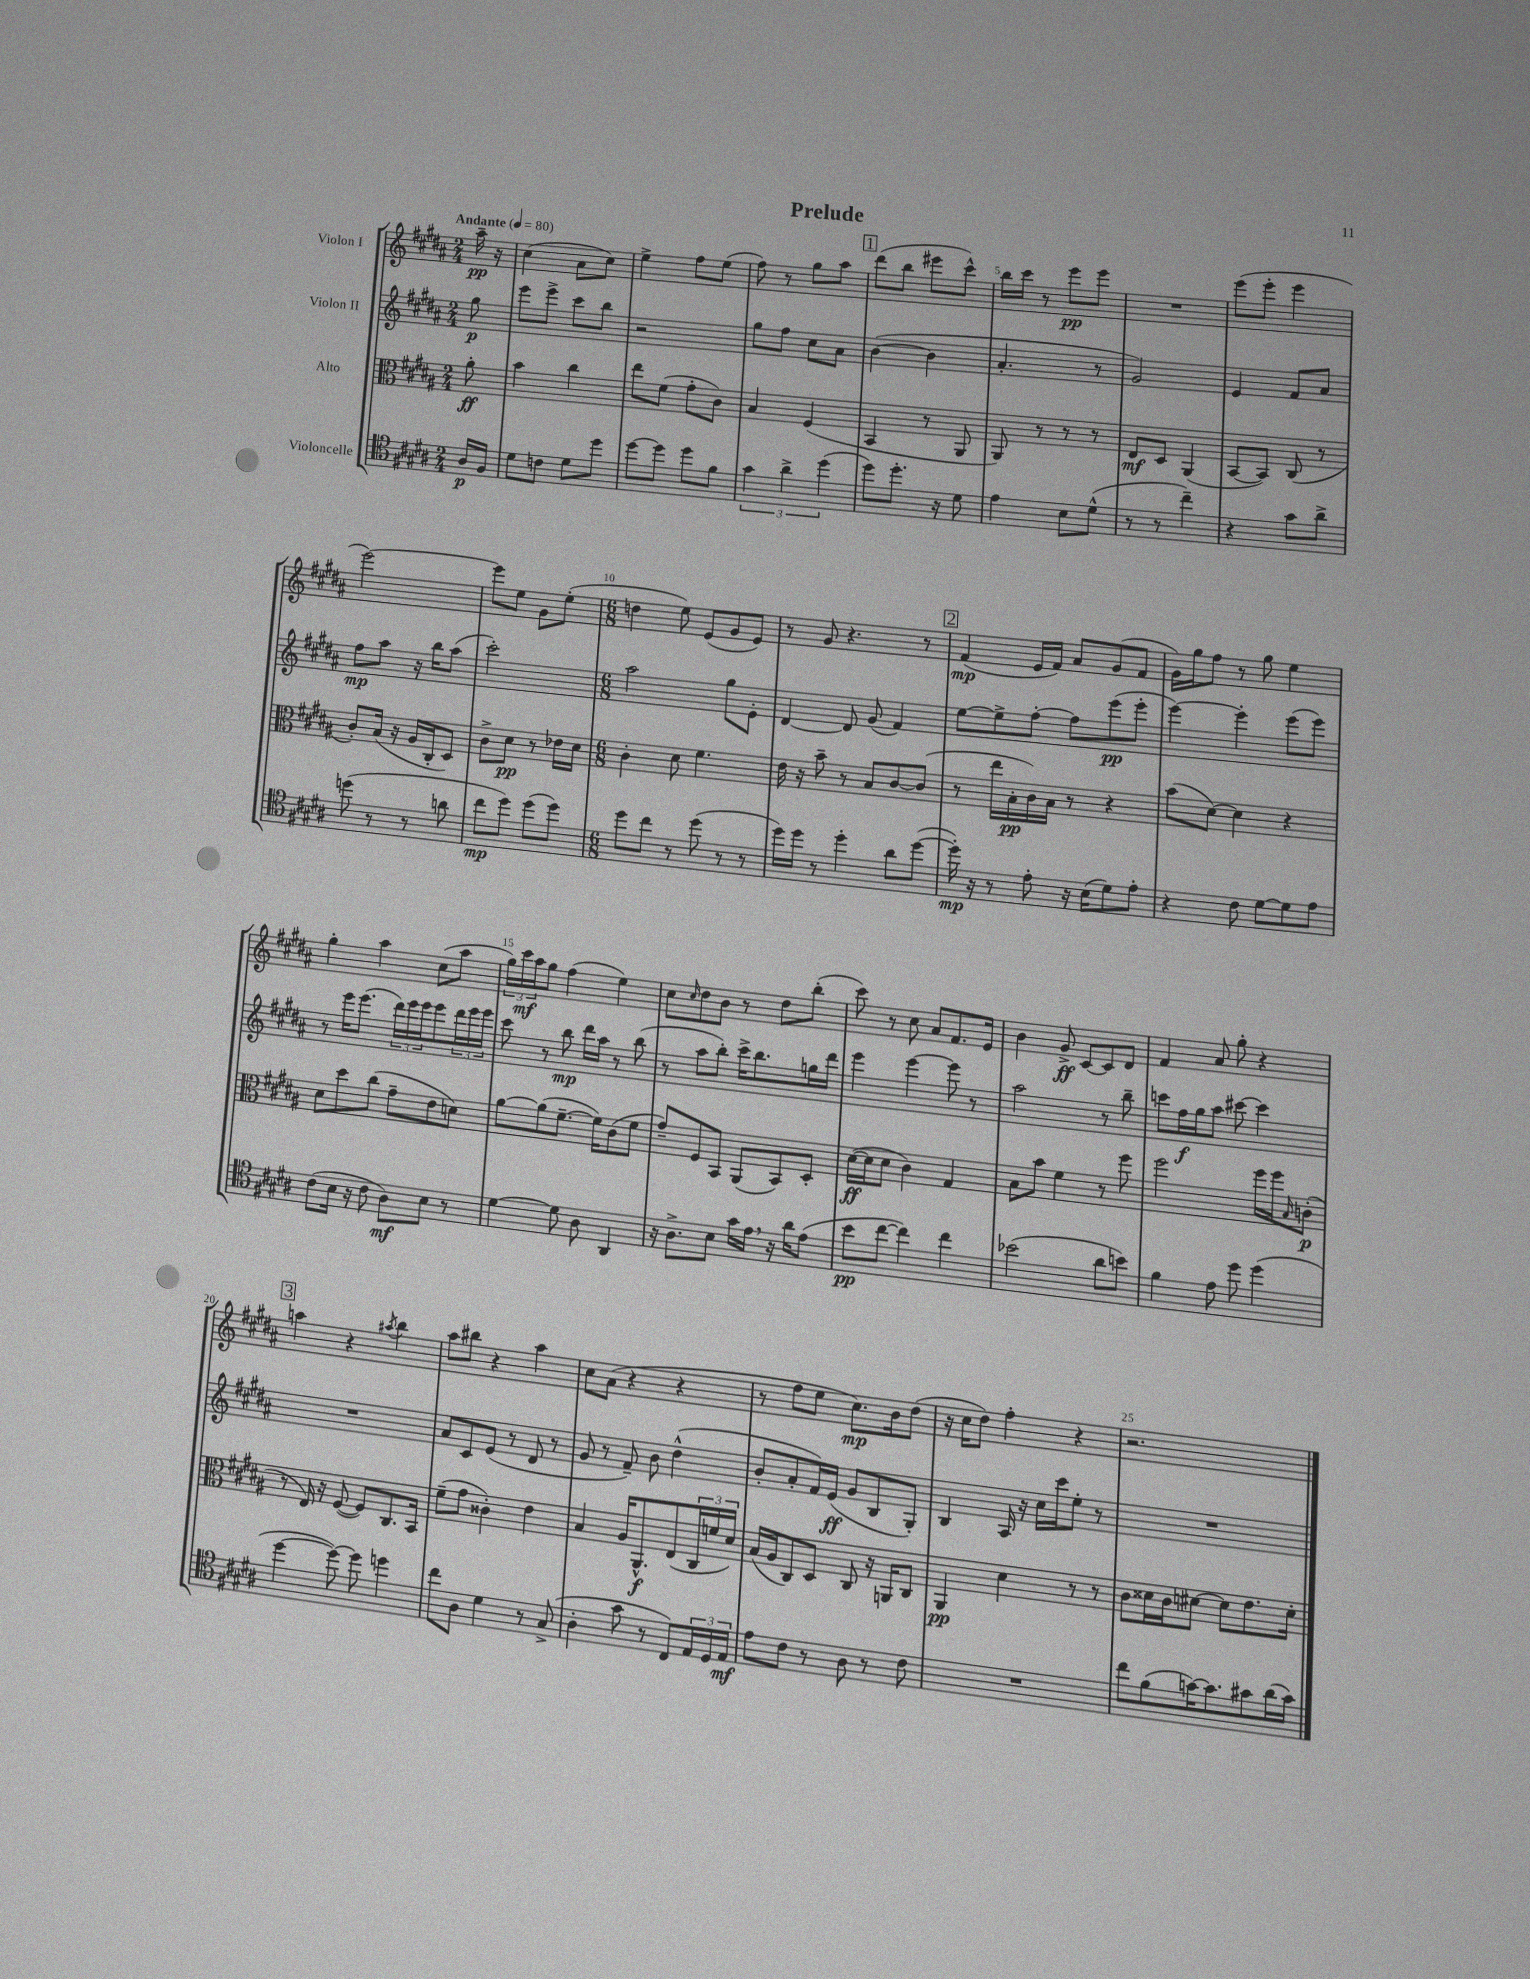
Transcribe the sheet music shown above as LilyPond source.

\header { title = "Prelude" }
<<
\new StaffGroup <<
\new Staff = "s0" \with { instrumentName = "Violon I" } {
    \clef treble \key b \major \numericTimeSignature \time 2/4 \partial 8 \tempo "Andante" 4 = 80
    ais''16--\pp r16 |
    cis''4( ais'8 cis''8) |
    e''4-> fis''8 e''8( |
    fis''8) r8 gis''8 ais''8 |
    \mark \markup { \box "1" } dis'''8( b''8 eis'''8 cis'''8-^) |
    b''16 cis'''16 r8 e'''8\pp e'''8 |
    R2 |
    e'''8( e'''8-. e'''4 |
    e'''2~) |
    e'''8 e''8 gis'8 e''8-.( |
    \numericTimeSignature \time 6/8 d''4 e''8) e'8( gis'8 e'8) |
    r8 gis'8 r4. r8 |
    \mark \markup { \box "2" } fis'4\mp( e'16 fis'16) ais'8 gis'8( fis'8 |
    gis'16) gis''16 fis''8 r8 gis''8 e''4 |
    gis''4-. ais''4 cis''8( ais''8 |
    \tuplet 3/2 { gis''16) cis'''16\mf ais''16 } gis''8 fis''4( e''4) |
    cis''8 \grace { cis''16 } dis''8 b'8 r8 dis''8 b''8-.( |
    cis'''8) r8 cis''8 ais'8 fis'8. e'16 |
    b'4 gis'8->\ff cis'8~ cis'8 dis'8 |
    fis'4 ais'8 gis''8-. r4 |
    \mark \markup { \box "3" } a''4 r4 \acciaccatura { ais''8 } b''4 |
    ais''8 bis''8 r4 ais''4 |
    cis''8 ais'8( r4 r4 |
    r8 fis''8 e''8 cis''8.\mp) b'16 dis''8( |
    r16 cis''16 dis''8) fis''4-. r4 |
    r2. \bar "|." |
}
\new Staff = "s1" \with { instrumentName = "Violon II" } {
    \clef treble \key b \major \numericTimeSignature \time 2/4 \partial 8
    gis''8\p |
    e'''8 e'''8-> cis'''8 b''8 |
    r2 |
    gis''8 fis''8 cis''8 ais'8 |
    \mark \markup { \box "1" } b'4~( b'4 |
    ais'4.-. r8 |
    gis'2) |
    e'4 fis'8 ais'8 |
    fis''8\mp ais''8 r16 b''16 ais''8( |
    cis'''2-.) |
    \numericTimeSignature \time 6/8 ais''2 gis''8 e'8-. |
    dis'4~ dis'8 gis'8( fis'4) |
    \mark \markup { \box "2" } e''8~ e''8-> fis''8~-. fis''8 e'''8\pp( e'''8-. |
    e'''4~) e'''4-. e'''8( e'''8) |
    r8 e'''16 e'''8.( \tuplet 3/2 { dis'''16) e'''16 e'''16 } e'''8 \tuplet 3/2 { dis'''16 e'''16 e'''16 } |
    cis'''8 r8 b''8\mp dis'''16 ais''16 r8 b''8( |
    r8 ais''8 b''8-.) cis'''16-> b''8. g''16 dis'''16 |
    e'''4 e'''4~ e'''8 r8 |
    ais''2 r8 b''8-- |
    c'''8 fis''16\f gis''16 ais''8 cis'''8~ cis'''4 |
    \mark \markup { \box "3" } R2. |
    ais'8 cis'8 e'8( r8 dis'8 r8 |
    gis'8 r8 fis'8--) b'8 dis''4-^( |
    b'8-. ais'8-. fis'16) e'16\ff( gis'8 b8 gis8-.) |
    b4 ais16 r16 cis''16 cis'''16 e''8-. r8 |
    R2. \bar "|." |
}
\new Staff = "s2" \with { instrumentName = "Alto" } {
    \clef alto \key b \major \numericTimeSignature \time 2/4 \partial 8
    ais'8-.\ff |
    b'4 cis''4 |
    e''8 fis'8( gis'8-. cis'8) |
    b4 fis4( |
    \mark \markup { \box "1" } b,4 r8 ais,8 |
    ais,8) r8 r8 r8 |
    e8\mf dis8 ais,4( |
    b,8~ b,8) cis8( r8 |
    cis'8-.) b16( r16 ais16 cis16-. dis8) |
    cis'8-> dis'8\pp r8 ees'16 dis'16 |
    \numericTimeSignature \time 6/8 cis'4-. dis'8 fis'4. |
    e'16 r16 b'8-- r8 b8 cis'8~ cis'8( |
    \mark \markup { \box "2" } r8 e''16 b16-.\pp cis'16) b16 r8 r4 |
    b'8( dis'8~) dis'4 r4 |
    dis'8 dis''8 cis''8( gis'8-- e'8 d'8) |
    ais'8~ ais'8( fis'8.~-- fis'16) cis'8( fis'8 |
    gis'8--) fis8 b,8 ais,8( b,8) dis8-. |
    dis'16~\ff( dis'16 dis'8 cis'4) gis4 |
    b8 b'8 fis'4 r8 fis''8 |
    fis''2 fis''16 fis''16 \grace { b16 } c'8-.\p( |
    \mark \markup { \box "3" } r8 e16) r16 fis8~( fis8) cis8. b,16 |
    fis'8--( gis'8 cisis'4-.) e'4 |
    b4 ais16 ais,8.-^\f e8( \tuplet 3/2 { cis16 f'16 dis'16) } |
    b16( ais16 cis8) dis8 cis8 r16 a,16 cis8 |
    ais,4\pp dis'4 r8 r8 |
    cis'8 disis'16 cis'16 dis'8~ dis'8 e'8. dis'16-. \bar "|." |
}
\new Staff = "s3" \with { instrumentName = "Violoncelle" } {
    \clef tenor \key b \major \numericTimeSignature \time 2/4 \partial 8
    ais16\p fis16 |
    dis'8 c'8 dis'8 dis''8 |
    dis''8~ dis''8 dis''8 fis'8 |
    \tuplet 3/2 { gis'4 ais'4-> dis''4( } |
    \mark \markup { \box "1" } dis''8) dis''8.-. r16 dis'8 |
    e'4 b8 dis'8-^( |
    r8 r8 cis''4--) |
    r4 gis'8 ais'8-> |
    d''8( r8 r8 a'8 |
    cis''8\mp dis''8) dis''8( dis''8) |
    \numericTimeSignature \time 6/8 dis''8 cis''8 r8 dis''8( r8 r8 |
    dis''16) dis''16 r8 dis''4-. ais'8 dis''8~( |
    \mark \markup { \box "2" } dis''16-.\mp) r16 r8 e'8-. r16 b16( dis'8) e'8-. |
    r4 cis'8 dis'8~ dis'8 e'8 |
    cis'8( b16 r16 cis'8 ais8\mf) b8 r8 |
    dis'4~ dis'8 ais8 ais,4 |
    r16 ais8.-> b8 gis'16 e'16 \breathe r16 ais'16 e'8( |
    b'8\pp cis''8~ cis''4) cis''4 |
    bes'2( ais'8 b'8) |
    fis'4 e'8 dis''8 dis''4( |
    \mark \markup { \box "3" } dis''4~ dis''8~) dis''8 d''4 |
    cis''8 ais8 dis'4 r8 gis8->( |
    ais4-. gis'8 r8 cis8) \tuplet 3/2 { e16 dis16 e16\mf } |
    e'8 cis'8 r8 ais8 r8 cis'8 |
    R2. |
    cis''8 fis'8( g'16~) g'8. gis'8 ais'16( gis'16) \bar "|." |
}
>>
>>
\layout { \context { \Score \override BarNumber.break-visibility = ##(#f #t #t) barNumberVisibility = #(every-nth-bar-number-visible 5) } }
